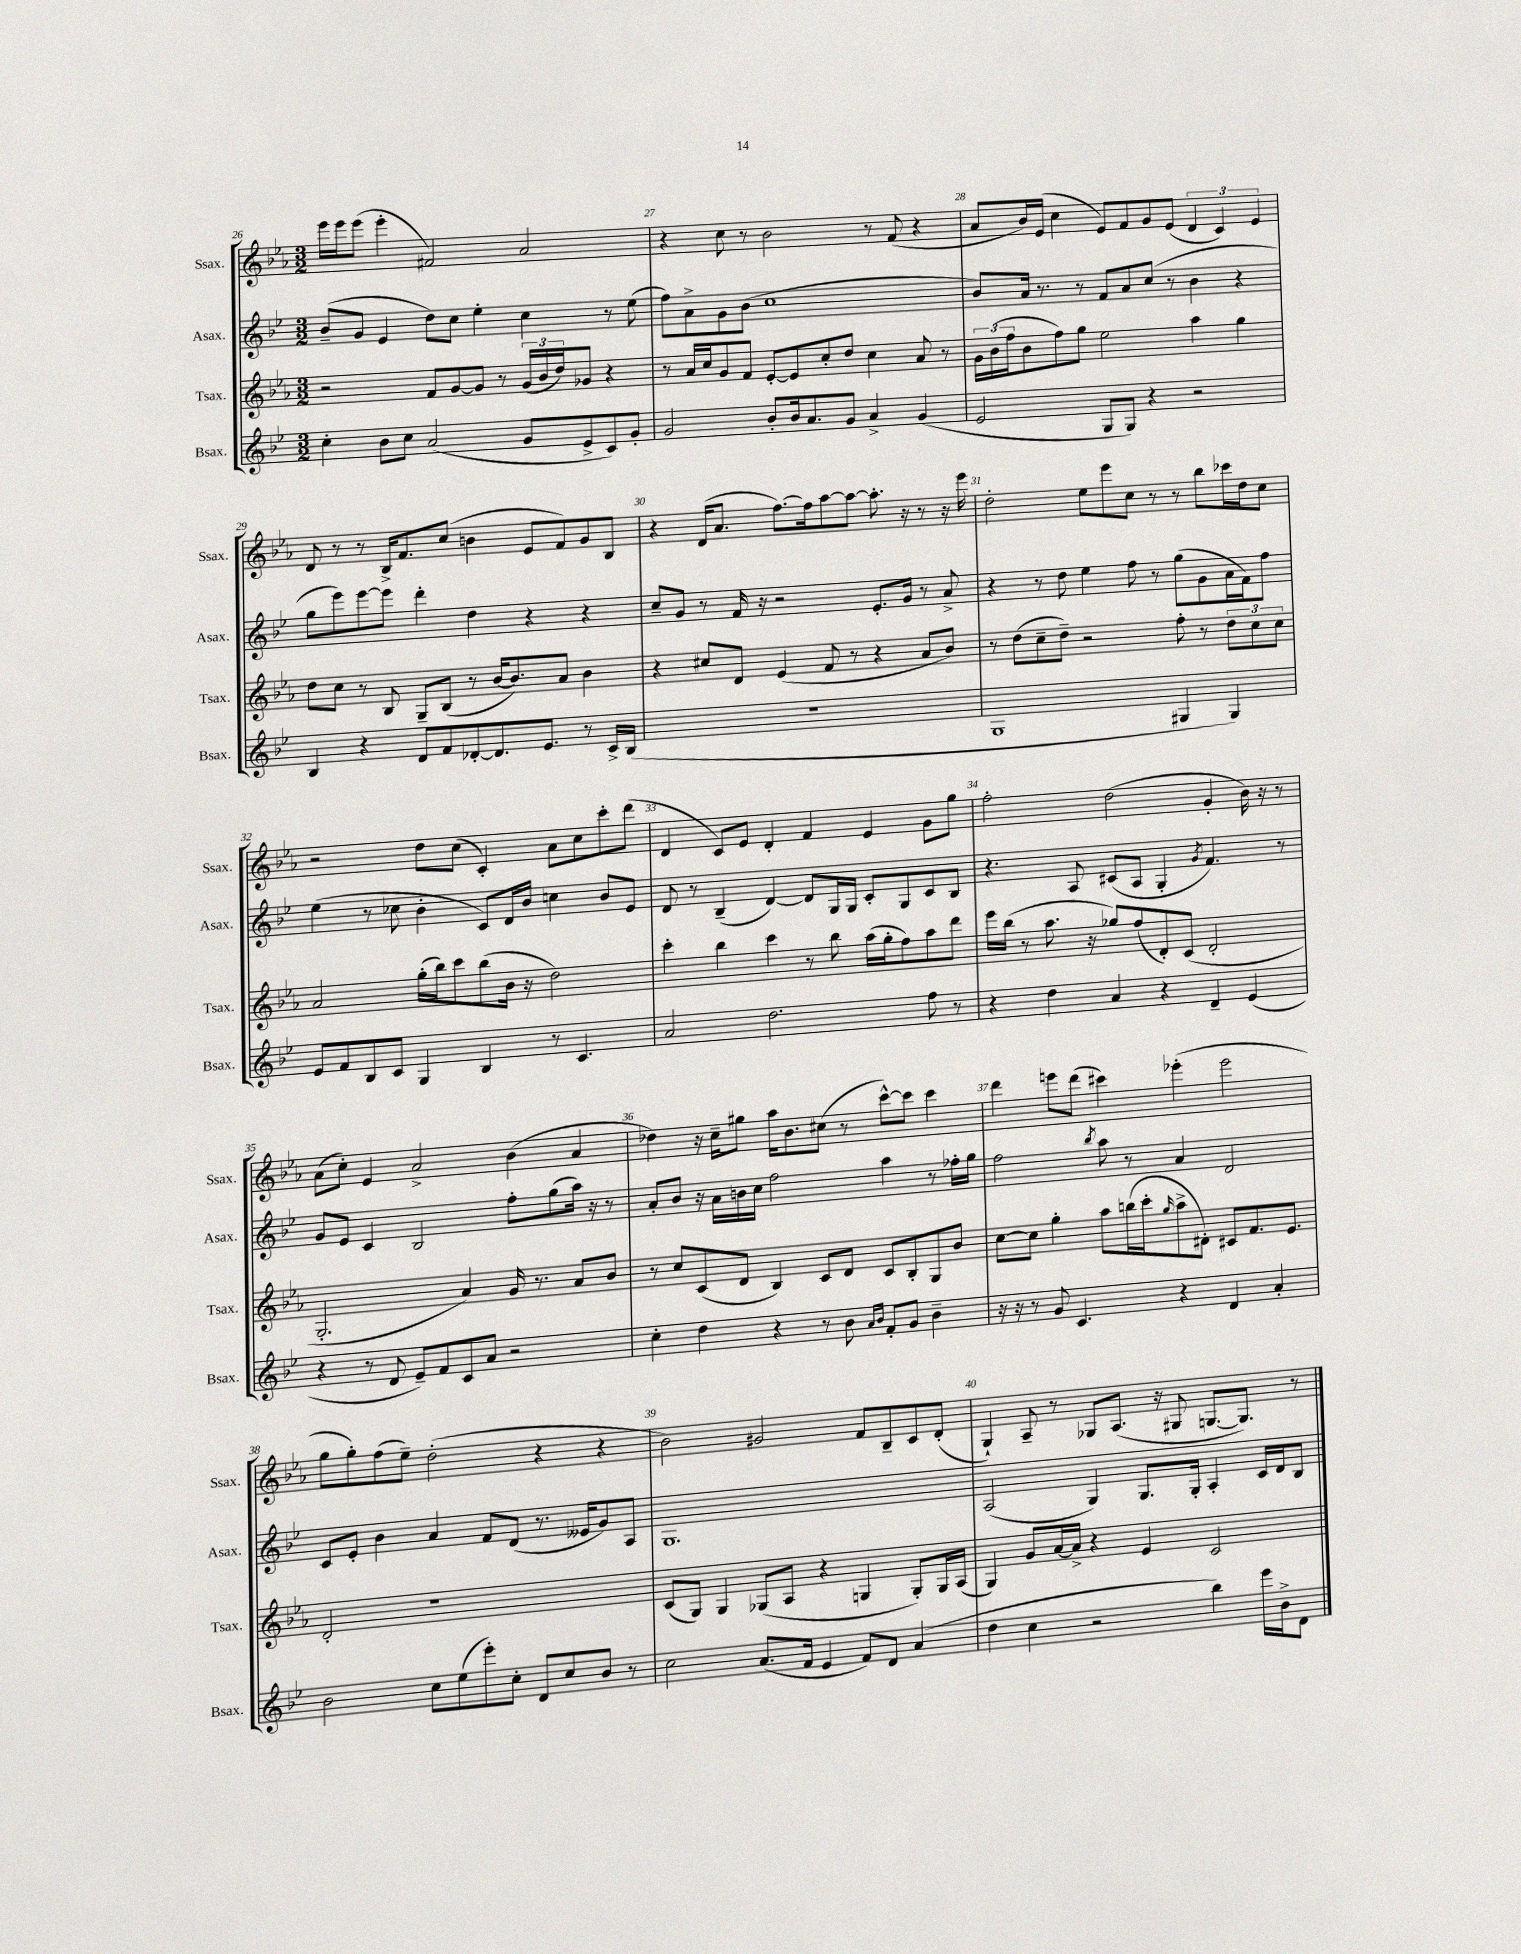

**kern	**kern	**kern	**kern
*part4	*part3	*part2	*part1
*staff4	*staff3	*staff2	*staff1
*I"Bsax.	*I"Tsax.	*I"Asax.	*I"Ssax.
*I'Bsax.	*I'Tsax.	*I'Asax.	*I'Ssax.
*clefG2	*clefG2	*clefG2	*clefG2
*k[b-e-]	*k[b-e-a-]	*k[b-e-]	*k[b-e-a-]
*M3/2	*M3/2	*M3/2	*M3/2
=26	=26	=26	=26
4cc'\	2r	(8b-~/L	16eee-\LL
.	.	.	16eee-\J
.	.	8g/J	(8eee-\J
8b-\L	.	4e-/	4eee-'\
8cc\J	.	.	.
(2a/	8f/L	8dd\L)	2f#X/)
.	[8g/	8cc\J	.
.	8g/J]	4ee-'\	.
.	8r	.	.
8g/L	(24g/LL	4cc\	2a-/
.	24b-/	.	.
.	24dd/J)	.	.
8e-^/	8g-X/J	.	.
8c/)	4r	8r	.
8g'/J	.	(8ee-\	.
=27	=27	=27	=27
2g/	8r	8ff\L)	4r
.	16a-/LL	8a^\	.
.	16cc/J	.	.
.	8g/	8g\	8cc\
.	8f/J	(8b-\J	8r
8b-'/L	[8e-'/L	1cc	2b-\
16b-/k	8e-/]	.	.
8.a/	.	.	.
.	8cc'/	.	.
8g/J	8dd/J	.	.
4a^/	4cc\	.	8r
.	.	.	(8f/
(4g/	8a-/	.	4r
.	8r	.	.
=28	=28	=28	=28
2e-/	24g\LL	8b-/L)	8a-/L
.	(24b-\	.	.
.	24ff\J	.	.
.	8b-\	16a/Jk	16b-/L)
.	.	8.r	(16e-/JJ
.	8ff\)	.	4cc\
.	8gg\J	8r	.
8G/L	2ee-\	8f/L	8e-/L)
8G/J)	.	8a/	8f/
4r	.	(8cc/J	8g/
.	.	8r	(8e-/J
2r	4aa-\	4b-\	6d/
.	.	.	6c/)
.	4gg\	4r	.
.	.	.	6e-/
!!LO:LB:g=z
=29	=29	=29	=29
4B-/	8dd\L	8gg\L	8d/
.	8cc\J	8eee-\)	8r
4r	8r	[8eee-\	8r
.	8B-/	8eee-\J]	16B-^/KL
.	.	.	8.f/
8d/L	8G~/L	4ddd'\	.
8f/	(8B-/J	.	(8cc/J
[8d-X'/	8r	4dd\	4bn\
8.d-/]	[16b-/KL	.	.
.	8.b-/])	.	.
.	.	4r	8e-/L
8.e-/J	.	.	.
.	8a-/J	.	8f/)
8r	4b-\	4r	8g/
16c^/LL	.	.	8B-/J
(16B-/JJ	.	.	.
=30	=30	=30	=30
1.r	4r	8cc~/L	4r
.	.	8g/J	.
.	8cc#X/L	8r	(16d/KL
.	.	.	8.a-/J
.	8d/J	16f/	.
.	.	16r	.
.	(4e-/	2r	[8.ff\L)
.	.	.	16ff\k]
.	8f/	.	[8aa-\
.	8r	.	8aa-\J_
.	4r	8.e-'/L	8.aa-'\]
.	.	16g/Jk	16r
.	8a-/L	8r	8r
.	8b-/J)	8a^/	16r
.	.	.	16eee-\
=31	=31	=31	=31
1G	8r	4r	2dd'\
.	(8dd\L	.	.
.	8cc~\	8r	.
.	8dd~\J)	8dd\	.
.	2r	4ee-\	8ee-\L
.	.	.	8eee-\
.	.	8ff\	8cc\J
.	.	8r	8r
4G#X/	8ff'\	(8gg\L	8r
.	8r	8g\	8bb-\L
4G#/)	12dd\L	16a\L	16ccc-X\L
.	.	16f\J)	16dd\J
.	12cc\	.	.
.	.	8ff\J	8cc\J
.	12cc\J	.	.
!!LO:LB:g=z
=32	=32	=32	=32
8e-/L	2a-/	(4ee-\	2r
8f/	.	.	.
8B-/	.	8r	.
8c/J	.	8cc-X\	.
4G/	(16gg'\LL	4b-'\	8dd\L
.	16bb-\J)	.	.
.	8ccc\	.	(8cc\J
4B-/	(8bb-\	8c/L)	4c'/)
.	16b-\Jk	16d/L	.
.	16r	16b-/JJ	.
8r	2dd\)	4ccn\	8a-\L
4.c/	.	.	8cc\
.	.	8b-/L	8ccc'\
.	.	8e-/J	(8ddd\J
=33	=33	=33	=33
2a/	4ccc'\	8d/	4d/
.	.	8r	.
.	4bb-\	(4B-~/	8c/L)
.	.	.	8e-/J
2.dd\	4ccc\	[4d/)	4d'/
.	8r	8d/L]	4f/
.	8bb-\	16G/L	.
.	.	16G/JJ	.
.	(16aa-\LL	8c'/L	4e-/
.	16gg'\J	.	.
.	8ff\)	8G/	.
8ff\	8aa-\	8c/	8g\L
8r	8ddd\J	8B-/J	8gg\J
=34	=34	=34	=34
4r	16eee-\LL	4.r	2ff'\
.	(16bb-\JJ	.	.
.	8r	.	.
4dd\	8.aa-\	.	.
.	.	8A/	.
.	16r	.	.
4a/	8gg-X/L)	(8c#X/L	(2dd\
.	(8ff/	8A/J	.
4r	8d'/)	4G'/	.
.	(8c/J	.	.
.	.	8qg/	.
4d~/	2d'/	4.f/)	4g'/
(4e-/	.	.	16b-\)
.	.	.	16r
.	.	8r	8r
!!LO:LB:g=z
=35	=35	=35	=35
4r	2.G'/	8g/L	(8a-\L
.	.	8e-/J	8cc'\J)
8r	.	4c/	4e-/
8d/	.	.	.
8e-~/L)	.	2B-/	2a-^/
8f/	.	.	.
8c/	4a-/)	.	.
8a/J	.	.	.
2r	16g/	8ff'\L	(4b-\
.	8.r	.	.
.	.	(8gg\	.
.	8a-/L	16aa\Jk)	4a-/
.	.	16r	.
.	8b-/J	8r	.
=36	=36	=36	=36
4cc'\	8r	8a'/L	4dd-X\)
.	8cc/L	8b-/J	.
4dd\	(8c/	16r	16r
.	.	16a\LL	16cc~\KL
.	8d/J	16bn\	8gg#X\J
.	.	16cc\JJ	.
4r	4B-/)	2ff\	16aa-\KL
.	.	.	8.b-\
8r	8c/L	.	(8cc#X\J
8b-\	8d/J	.	8r
16qqa/LL	.	.	.
16qqb-/JJ	.	.	.
8f'/L	8c/L	4aa\	[8ccc^^\L)
8g/J	8B-'/	.	8ccc\J]
4b-~\	8G/	8r	4ccc\
.	8b-/J	16ff-X'\LL	.
.	.	16gg\JJ	.
=37	=37	=37	=37
16r	[8cc\L	2ff\	4ddd\
16r	.	.	.
8r	8cc\J]	.	.
8g/	4gg'\	.	8eeen\L
4.c/	.	.	(8ddd\J
.	.	8qbb-/	.
.	8aa-\L	8aa\	4ccc#X\)
.	(16bbn\L	8r	.
.	16ccc'\J	.	.
.	16qqgg/	.	.
4r	8aa-^\	4a/	(4eee-X'\
.	8d#X'\J)	.	.
4d/	8c#X/L	2d/	2eee-\
.	8.f/	.	.
4a'/	.	.	.
.	8.e-/J	.	.
!!LO:LB:g=z
=38	=38	=38	=38
2b-\	2d'/	8c/L	8gg\L
.	.	8e-'/J	8gg'\)
.	.	4b-\	(8ff\
.	.	.	8ee-~\J)
8cc\L	1r	4a/	(2dd'\
(8ee-\	.	.	.
8eee-'\)	.	8f/L	.
8cc'\J	.	(8d/J	.
8d/L	.	8.r	4r
8cc/	.	.	.
.	.	16e--X/KL	.
8b-/J	.	8g/)	4r
8r	.	8A/J	.
=39	=39	=39	=39
2cc\	(8c/L	1.G	2b-\)
.	8G/J)	.	.
.	4G/	.	.
(8.a/L	(8G-X/L	.	2g#X/
.	8A-/J	.	.
16f/Jk	.	.	.
4e-/	4r	.	.
8f/L)	4Gn/	.	8f/L
8d/J	.	.	8B-~/
(4a/	8G'/L)	.	8c/
.	16G/L	.	(8d'/J
.	(16A-/JJ	.	.
=40	=40	=40	=40
4dd\	4G/)	(2A/	4G`/)
4cc\	8g/L	.	8A-~/
.	[16a-/L	.	8r
.	16a-^/JJ]	.	.
2r	4r	4G/)	8G-X/L
.	.	.	(8.A-/J
.	4e-/	8.G/L	.
.	.	.	16r
.	.	.	8G#X/
.	.	16G'/Jk	.
4bb-\)	2c/	4A'/	[8.Gn/L
.	.	.	8.G/J])
16eee-\LL	.	16c/LL	.
16b-^\J	.	16d/J	.
8d\J	.	8B-/J	8r
==	==	==	==
*-	*-	*-	*-
